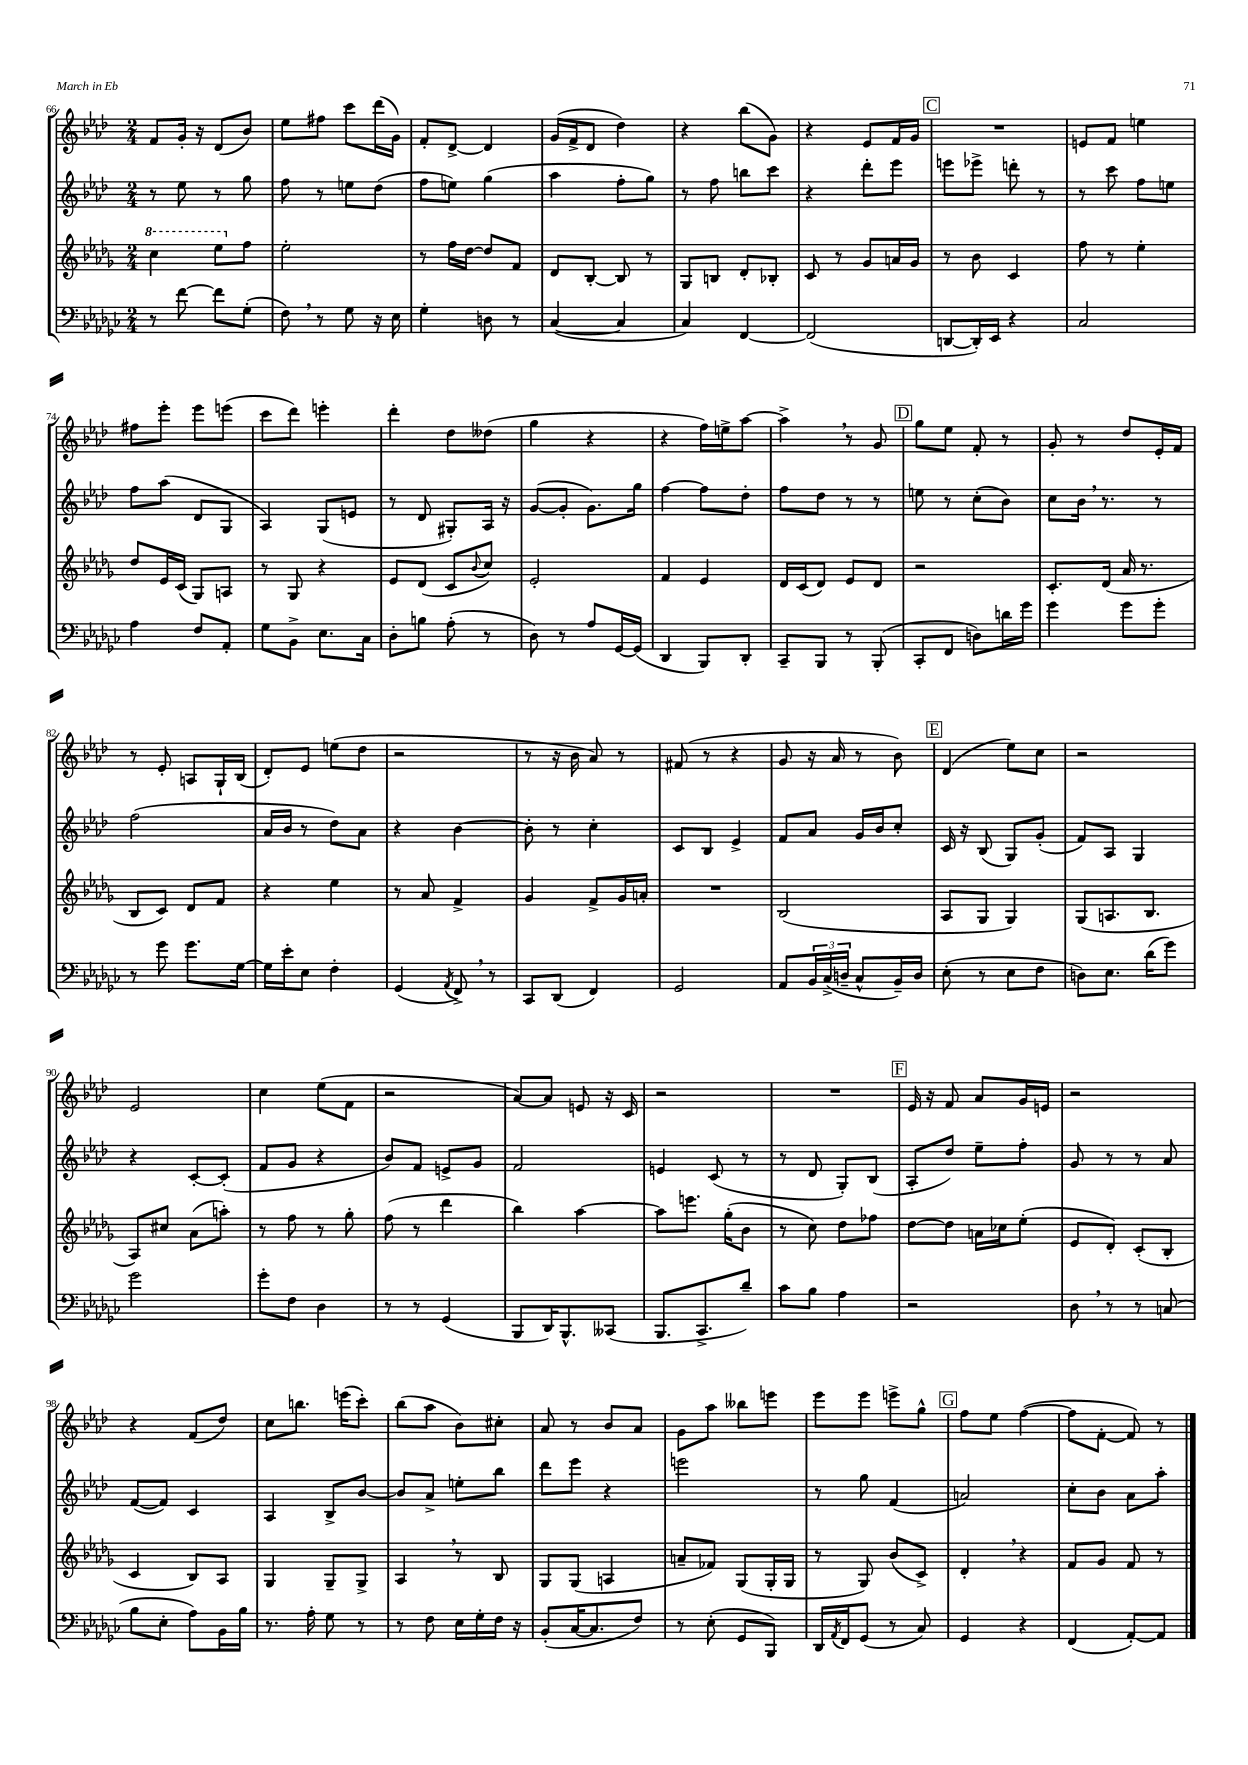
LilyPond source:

<<
\new StaffGroup <<
\new Staff = "s0" {
    \clef treble \key aes \major \numericTimeSignature \time 2/4
    f'8 g'16-. r16 des'8( bes'8) |
    ees''8 fis''8 c'''8 des'''16( g'16) |
    f'8-. des'8~-> des'4 |
    g'16( f'16-> des'8 des''4) |
    r4 bes''8( g'8) |
    r4 ees'8 f'16 g'16 |
    \mark \markup { \box "C" } R2 |
    e'8 f'8 e''4 |
    fis''8 ees'''8-. ees'''8 e'''8( |
    c'''8 des'''8) e'''4-. |
    des'''4-. des''8 deses''8( |
    g''4 r4 |
    r4 f''16) e''16-> aes''8~ |
    aes''4-> \breathe r8 g'8 |
    \mark \markup { \box "D" } g''8 ees''8 f'8-. r8 |
    g'8-. r8 des''8 ees'16-. f'16 |
    r8 ees'8-. a8 g16-! bes16( |
    des'8-.) ees'8 e''8( des''8 |
    r2 |
    r8 r16 bes'16 aes'8) r8 |
    fis'8( r8 r4 |
    g'8 r16 aes'16 r8 bes'8) |
    \mark \markup { \box "E" } des'4( ees''8) c''8 |
    r2 |
    ees'2 |
    c''4 ees''8( f'8 |
    r2 |
    aes'8~) aes'8 e'8 r16 c'16 |
    r2 |
    R2 |
    \mark \markup { \box "F" } ees'16 r16 f'8 aes'8 g'16 e'16 |
    r2 |
    r4 f'8( des''8) |
    c''8 b''8. e'''16( c'''8-.) |
    bes''8( aes''8 bes'8) cis''8-. |
    aes'8 r8 bes'8 aes'8 |
    g'8 aes''8 beses''8 e'''8 |
    ees'''8 ees'''8 e'''8-> g''8-^ |
    \mark \markup { \box "G" } f''8 ees''8 f''4~( |
    f''8 f'8~-. f'8) r8 \bar "|." |
}
\new Staff = "s1" {
    \clef treble \key aes \major \numericTimeSignature \time 2/4
    r8 ees''8 r8 g''8 |
    f''8 r8 e''8 des''8( |
    f''8 e''8) g''4( |
    aes''4 f''8-. g''8) |
    r8 f''8 b''8 c'''8 |
    r4 des'''8-. ees'''8 |
    \mark \markup { \box "C" } e'''8 ees'''8-> d'''8-. r8 |
    r8 c'''8 f''8 e''8 |
    f''8 aes''8( des'8 g8 |
    aes4) g8( e'8 |
    r8 des'8 gis8-.) aes16 r16 |
    g'8~( g'8-. g'8.) g''16 |
    f''4~ f''8 des''8-. |
    f''8 des''8 r8 r8 |
    \mark \markup { \box "D" } e''8 r8 c''8-.( bes'8) |
    c''8 bes'16 \breathe r8. r8 |
    f''2( |
    aes'16 bes'16 r8 des''8) aes'8 |
    r4 bes'4~ |
    bes'8-. r8 c''4-. |
    c'8 bes8 ees'4-> |
    f'8 aes'8 g'16 bes'16 c''8-. |
    \mark \markup { \box "E" } c'16 r16 bes8( g8) g'8-.( |
    f'8) aes8 g4 |
    r4 c'8~-. c'8-.( |
    f'8 g'8 r4 |
    bes'8) f'8 e'8-> g'8 |
    f'2 |
    e'4 c'8( r8 |
    r8 des'8 g8-.) bes8( |
    \mark \markup { \box "F" } aes8-. des''8) ees''8-- f''8-. |
    g'8 r8 r8 aes'8 |
    f'8~( f'8) c'4 |
    aes4 bes8-> bes'8~ |
    bes'8 aes'8-> e''8-. bes''8 |
    des'''8 ees'''8 r4 |
    e'''2 |
    r8 g''8 f'4( |
    \mark \markup { \box "G" } a'2) |
    c''8-. bes'8 aes'8 aes''8-. \bar "|." |
}
\new Staff = "s2" {
    \clef treble \key des \major \numericTimeSignature \time 2/4
    \ottava #1 c'''4 ees'''8 \ottava #0 f''8 |
    ees''2-. |
    r8 f''16 des''16~ des''8 f'8 |
    des'8 bes8~-. bes8 r8 |
    ges8 b8 des'8-. bes8-. |
    c'8 r8 ges'8 a'16 ges'16 |
    \mark \markup { \box "C" } r8 bes'8 c'4 |
    f''8 r8 ees''4-. |
    des''8 ees'16 c'16( ges8) a8 |
    r8 ges8 r4 |
    ees'8 des'8( c'8 \appoggiatura { bes'8 } c''8) |
    ees'2-. |
    f'4 ees'4 |
    des'16 c'16( des'8) ees'8 des'8 |
    \mark \markup { \box "D" } r2 |
    c'8.-. des'16( aes'16 r8. |
    bes8 c'8) des'8 f'8 |
    r4 ees''4 |
    r8 aes'8 f'4-> |
    ges'4 f'8-> ges'16 a'16-. |
    R2 |
    bes2( |
    \mark \markup { \box "E" } aes8 ges8 ges4) |
    ges8( a8. bes8. |
    aes8) cis''8 aes'8( a''8-.) |
    r8 f''8 r8 ges''8-. |
    f''8( r8 des'''4 |
    bes''4) aes''4~ |
    aes''8 e'''8. ges''16-.( bes'8 |
    r8 c''8) des''8 fes''8 |
    \mark \markup { \box "F" } des''8~ des''8 a'16 ces''16 ees''8-.( |
    ees'8 des'8-.) c'8-.( bes8-. |
    c'4 bes8) aes8 |
    ges4 ges8-- ges8-> |
    aes4 \breathe r8 bes8 |
    ges8 ges8( a4 |
    a'8-- fes'8) ges8( ges16-. ges16 |
    r8 ges8) bes'8( c'8->) |
    \mark \markup { \box "G" } des'4-. \breathe r4 |
    f'8 ges'8 f'8 r8 \bar "|." |
}
\new Staff = "s3" {
    \clef bass \key ges \major \numericTimeSignature \time 2/4
    r8 f'8~ f'8 ges8-.( |
    f8) \breathe r8 ges8 r16 ees16 |
    ges4-. d8 r8 |
    ces4~( ces4 |
    ces4) f,4~ |
    f,2( |
    \mark \markup { \box "C" } d,8~ d,16-.) ees,16 r4 |
    ces2 |
    aes4 f8 aes,8-. |
    ges8 bes,8-> ees8. ces16 |
    des8-. b8 aes8-.( r8 |
    des8) r8 aes8 ges,16~ ges,16( |
    des,4 bes,,8) des,8-. |
    ces,8-- bes,,8 r8 bes,,8-.( |
    \mark \markup { \box "D" } ces,8-. f,8 d8) d'16 ges'16 |
    ges'4 ges'8 ges'8-. |
    r8 ges'8 ges'8. ges16~ |
    ges16 ees'16-. ees8 f4-. |
    ges,4( \acciaccatura { aes,8 } f,8->) \breathe r8 |
    ces,8 des,8( f,4) |
    ges,2 |
    aes,8 \tuplet 3/2 { bes,16 ces16->( d16-- } ces8-^ bes,16--) d16 |
    \mark \markup { \box "E" } ees8-.( r8 ees8 f8 |
    d8) ees8. des'16( ges'8) |
    ges'2 |
    ges'8-. f8 des4 |
    r8 r8 ges,4( |
    bes,,8 des,16) bes,,8.-^ ceses,8( |
    bes,,8. ces,8.-> des'8--) |
    ces'8 bes8 aes4 |
    \mark \markup { \box "F" } r2 |
    des8 \breathe r8 r8 c8( |
    bes8 ees8-. aes8) bes,16 bes16 |
    r8. aes16-. ges8 r8 |
    r8 f8 ees16 ges16-. f16 r16 |
    bes,8-.( ces16~ ces8. f8) |
    r8 ees8-.( ges,8 bes,,8) |
    des,16 \acciaccatura { aes,8 } f,16 ges,8( r8 ces8) |
    \mark \markup { \box "G" } ges,4 r4 |
    f,4( aes,8~-.) aes,8 \bar "|." |
}
>>
>>
\layout { \context { \Score currentBarNumber = #66 } }
